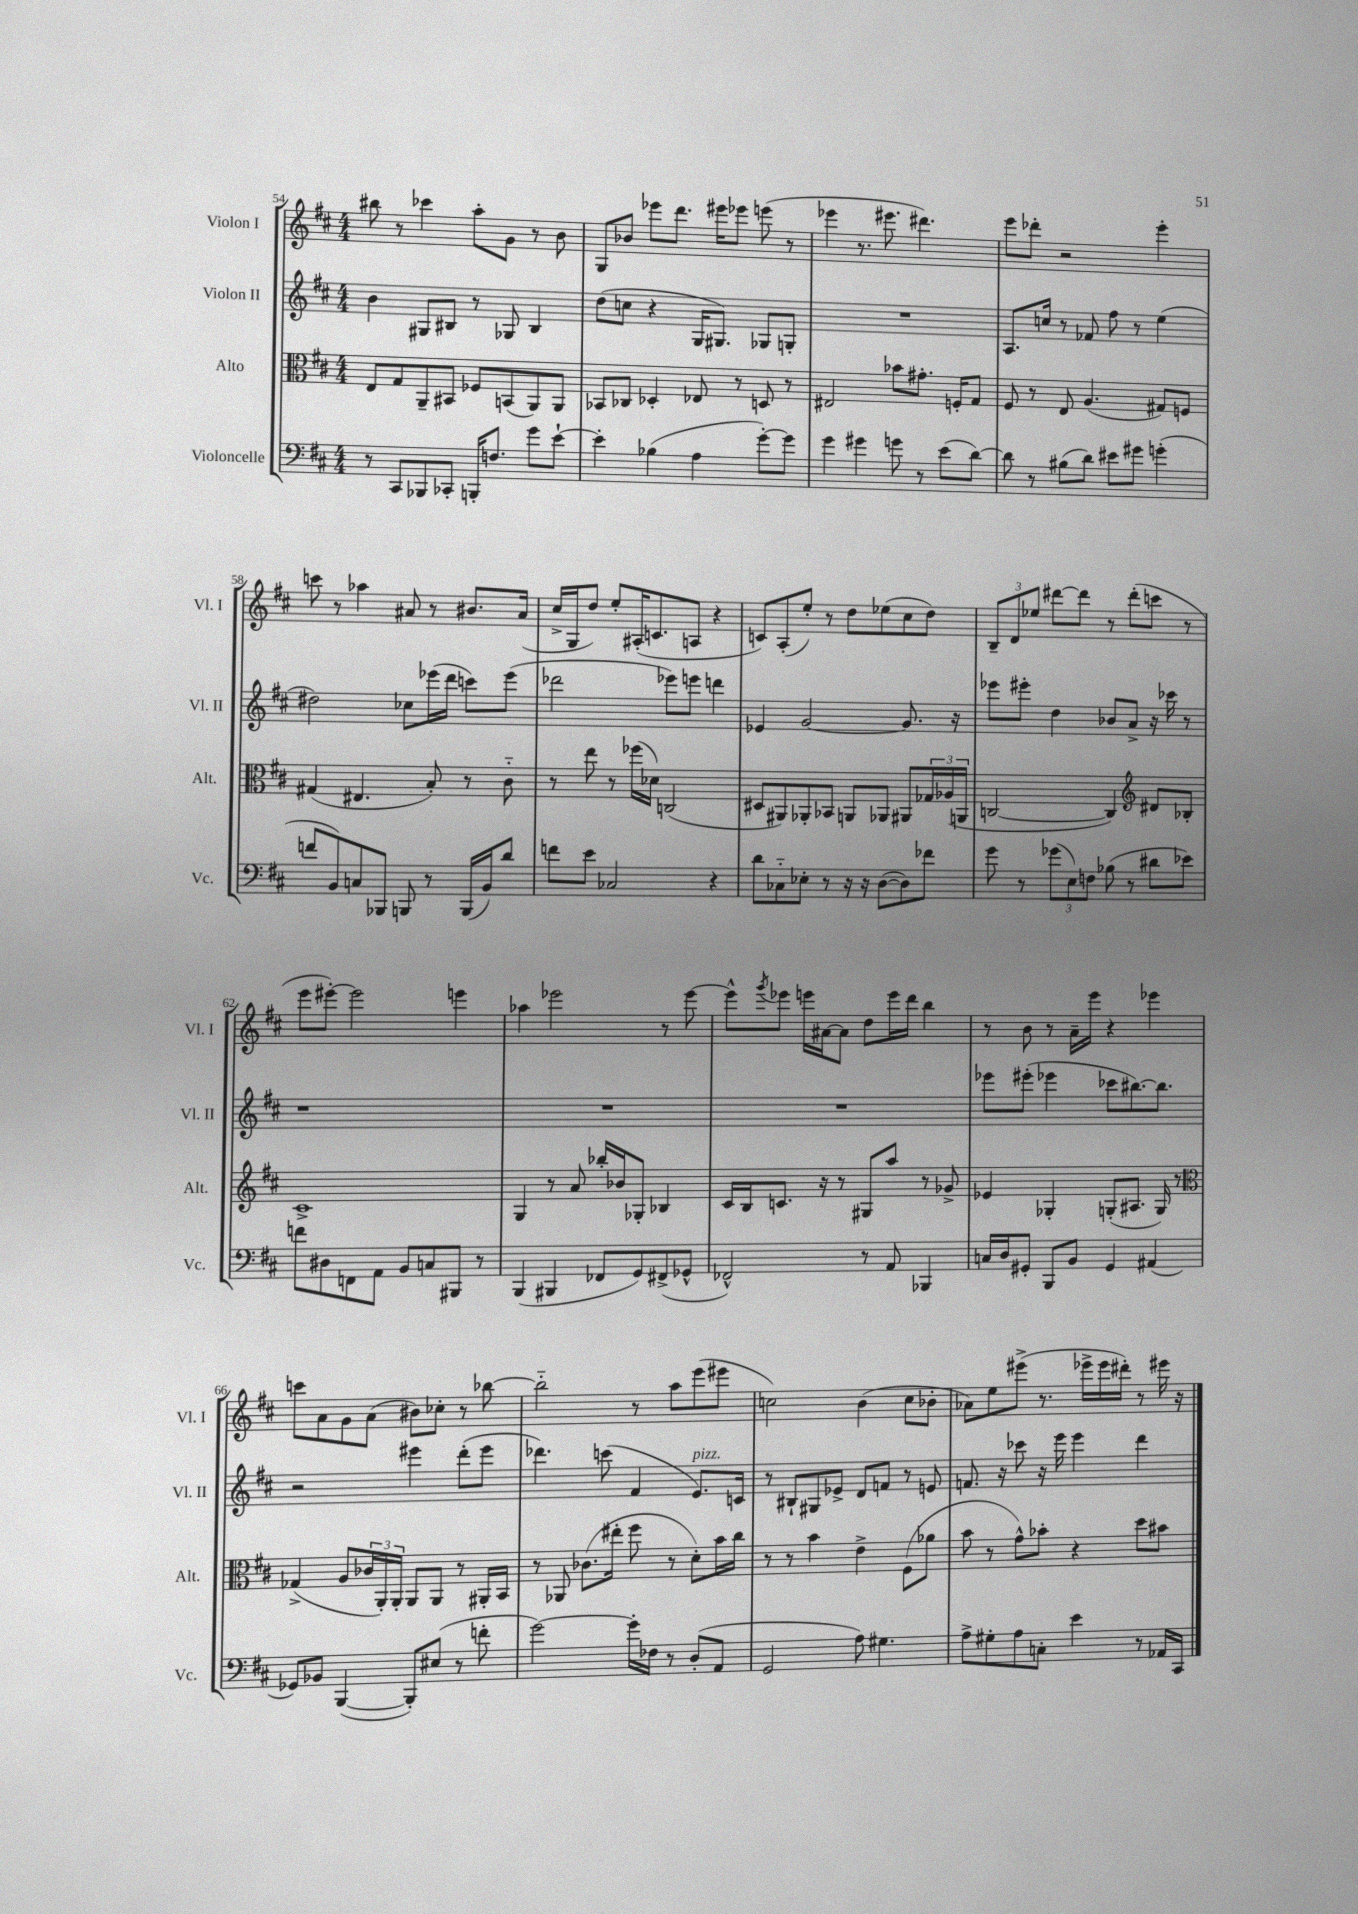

**kern	**kern	**kern	**kern
*part4	*part3	*part2	*part1
*staff4	*staff3	*staff2	*staff1
*I"Violoncelle	*I"Alto	*I"Violon II	*I"Violon I
*I'Vc.	*I'Alt.	*I'Vl. II	*I'Vl. I
*clefF4	*clefC3	*clefG2	*clefG2
*k[f#c#]	*k[f#c#]	*k[f#c#]	*k[f#c#]
*M4/4	*M4/4	*M4/4	*M4/4
=54	=54	=54	=54
8r	8E/L	4b\	8bb#X\
8CC#/L	8G/	.	8r
8BBB-X/	8AA~/	8G#X/L	4ccc-X\
8CC-X'/J	8BB#X/J	8B#X/J	.
16BBBn'/KL	8F-X/L	8r	8aa'\L
8.Fn/J	.	.	.
.	(8BBn/	8G-X/	8g\J
8g\L	8AA/)	4B#/	8r
[8e`\J	8AA/J	.	8b\
=55	=55	=55	=55
4e'\]	8BB-X/L	(8dd\L	8G/L
.	8C-X/J	8ccn\J	8b-X/J
(4B-X\	4D-X'/	4r	8eee-X\L
.	.	.	8.ddd\J
4A\	8E-X/	16G/KL	.
.	.	8.G#X/J)	16eee#X\KL
.	8r	.	8eee-X\J
[8g'\L)	8Dn/	8G-X/L	(8eeen\
8g\J]	8r	8Gn'/J	8r
=56	=56	=56	=56
4g\	2E#X/	1r	4eee-X\
4g#X\	.	.	8.r
.	.	.	8.eee#X\
8gn\	8b-X\L	.	.
8r	8.g#X'\J	.	4.ddd#X\)
(8e\L	.	.	.
.	16Fn'/KL	.	.
[8d\J)	8G/J	.	.
=57	=57	=57	=57
8d\]	8F#/	8.A/L	8eee\L
8r	8r	.	8ddd-X'\J
.	.	16ccn/Jk	.
(8B#X\L	8E/	8r	2r
8d\J)	(4.A/	8f-X/	.
8e#X\L	.	8ff#\	.
8g#X\J	.	8r	.
(4gn'\	8G#X/L)	(4ee\	4eee'\
.	8Fn/J	.	.
!!LO:LB:g=z
=58	=58	=58	=58
8fn/L	(4G#X/	2dd#X\)	8cccn\
8BB/)	.	.	8r
8Cn/	4.E#X/	.	4aa-X\
8BBB-X/J	.	.	.
8BBBn/	.	8cc-X\L	8a#X/
8r	8B'/)	(16eee-X\L	8r
.	.	16ddd\JJ	.
(16BBB/LL	8r	8cccn\L)	8.b#X/L
16BB/J)	.	.	.
8d/J	8c#\	(8eee-\J	.
.	.	.	(16a#/Jk
=59	=59	=59	=59
8fn\L	8r	2ddd-X\	16cc#^/LL
.	.	.	16G/J
8e\J	8ee\	.	8dd/J)
2C-X/	8r	.	8ee'/L
.	(16ff-X\LL	.	(16A#X'/K
.	16d-X\JJ)	.	8.cn/
.	(2Cn/	8eee-X\L)	.
.	.	8eeen\J	8An/J
4r	.	4dddn\	4r
=60	=60	=60	=60
8d\L	8D#X/L	4e-X/	8cn/L)
8C-X\	8AA#X/)	.	(8A'/
8E-X'\J	8AA-X'/	[2g/	8ee'/J)
8r	8BB-X/J	.	8r
16r	8AAn/L	.	8dd\L
16r	.	.	.
([8D\L	8AA-X/J	.	(8ee-X\
8D\])	8AA#X/L	8.g/]	8cc#\
8f-X\J	24G-X/L	.	8dd\J)
.	(24A-X/	.	.
.	.	16r	.
.	24AAn/JJ	.	.
=61	=61	=61	=61
8g\	[2Cn/	8eee-X\L	12B~/L
.	.	.	12d/
8r	.	8eee#X'\J	.
.	.	.	12ee-X/J
(12g-X\L	.	4dd\	[8ddd#X\L
12E\)	.	.	.
.	.	.	8ddd#\J]
12Fn\J	.	.	.
(8B-X\	4C/])	8b-X/L	8r
8r	.	8a^/J	(8ddd#'\L
*	*clefG2	*	*
8d#X\L	8d#X/L	16r	8cccn\J
.	.	16ccc-X\	.
8e-X\J)	8B-X'/J	8r	8r
!!LO:LB:g=z
=62	=62	=62	=62
8fn\L	1c#^	1r	8eee\L
8D#X\	.	.	[8eee#X'\J)
8FFn\	.	.	2eee#\]
8AA\J	.	.	.
8BB/L	.	.	.
8Cn/	.	.	.
8BBB#X/J	.	.	4eeen\
8r	.	.	.
=63	=63	=63	=63
(4BBB/	4G/	1r	4aa-X\
4BBB#X/	8r	.	2eee-X\
.	8a/	.	.
8FF-X/L	16bb-X'/LL	.	.
.	16b-X/J	.	.
8GG/)	8G-X'/J	.	.
(8FF#X^/	4B-X/	.	8r
8GG-X^^/J	.	.	[8eee-\
=64	=64	=64	=64
2FF-X^^/)	16c#/LL	1r	8eee-^^\L]
.	16B/J	.	.
.	.	.	8qggg/
.	8.cn/J	.	8eee-X\J
.	.	.	16eeen\LL
.	16r	.	[16a#X\J
.	8r	.	8a#\J]
8r	8G#X/L	.	8dd\L
8AA/	8aa/J	.	16eee\L
.	.	.	16ddd\JJ
4BBB-X/	8r	.	4bb\
.	8g-X^/	.	.
=65	=65	=65	=65
16Cn/LL	4e-X/	8eee-X\L	8r
16D/J	.	.	.
8GG#X'/J	.	(8eee#X'\J	8b\
8BBB/L	4G-X'/	4eee-X\	8r
8BB/J	.	.	16a~\LL
.	.	.	16eee\JJ
4GG#/	(8Gn'/L	8ccc-X\L	4r
.	8.A#X/J	[8.bb#X\)	.
(4AA#X/	.	.	4eee-X\
.	16G/)	8.bb#\J]	.
.	8r	.	.
!!LO:LB:g=z
=66	=66	=66	=66
*	*clefC3	*	*
8GG-X/L)	(4G-X^/	2r	8cccn\L
8BB-X/J	.	.	8a\
([4BBB/	8A/L	.	8g\
.	24c-X/L	.	(8a\J
.	24AA'/)	.	.
.	24AA'/JJ	.	.
8BBB'/L])	8AA/L	4eee#X\	8b#X\L)
(8E#X/J	8AA/J	.	8cc-X'\J
8r	8r	(8ddd'\L	8r
8fn'\	16AA#X'/LL	8eee#\J	[8bb-X\
.	16BB/JJ	.	.
=67	=67	=67	=67
[2g\)	8r	4.ddd-X\)	2bb-\]
.	8AA-X/	.	.
.	(8.c-X\L	.	.
.	.	(8cccn\	.
.	16ee#X'\Jk	.	.
16g'\LL]	8ff#\	4f#/	8r
16F-X\JJ	.	.	.
8r	8r	.	8aa\L
!	!	!LO:TX:a:i:t=pizz.	!
(8D'/L	8d'\L)	8.e/L)	(8eee\
8AA/J	16b\L	.	8eee#X\J
.	16cc#\JJ	16cn/Jk	.
=68	=68	=68	=68
2GG/	8r	8r	2ccn\)
.	8r	8B#X`/L	.
.	4b\	8G#X/	.
.	.	8e-X^/J	.
8A\)	4e^\	8d/L	(4b\
4.G#X\	.	8fn/J	.
.	(8F#\L	8r	8cc\L
.	8a-X\J	8en/	8b-X'\J
=69	=69	=69	=69
8A^\L	8b\	8.fn/	8a-X\L)
8G#X'\	8r	.	8ee\
.	.	16r	.
8A\	8g^^\L)	8ccc-X\	(8eee#X^\J
8Cn'\J	8b-X'\J	16r	8.r
.	.	16eee\	.
4e\	4r	4eee\	.
.	.	.	16eee-X^\LL
.	.	.	16eee-\
.	.	.	16ddd#X'\JJ)
8r	8dd\L	4ddd\	8r
16AA-X/LL	8b#X\J	.	16eee#X\
16CC#/JJ	.	.	16r
==	==	==	==
*-	*-	*-	*-
